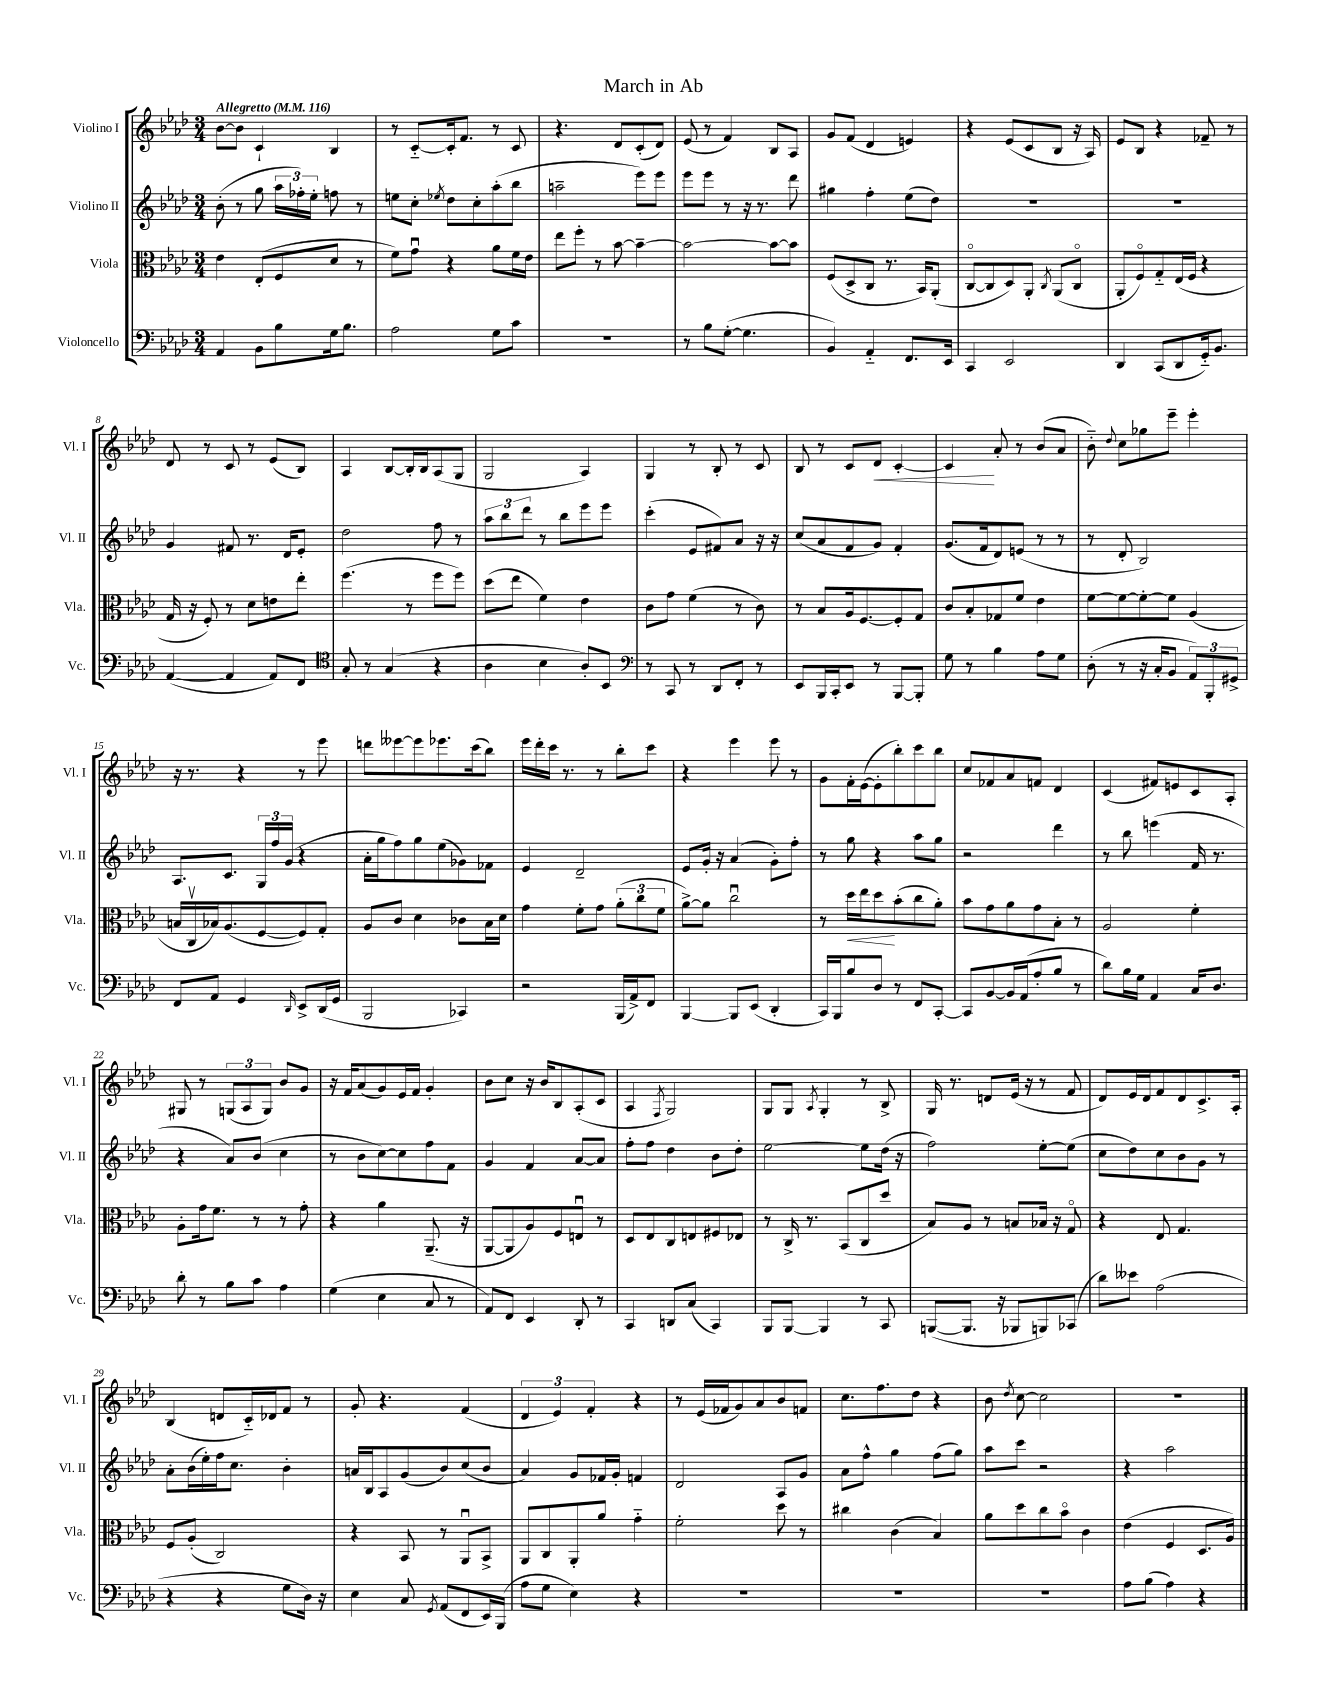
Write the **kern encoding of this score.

**kern	**kern	**dynam	**kern	**kern	**dynam
*part4	*part3	*part3	*part2	*part1	*part1
*staff4	*staff3	*staff3	*staff2	*staff1	*staff1
*I"Violoncello	*I"Viola	*	*I"Violino II	*I"Violino I	*
*I'Vc.	*I'Vla.	*	*I'Vl. II	*I'Vl. I	*
*clefF4	*clefC3	*	*clefG2	*clefG2	*
*k[b-e-a-d-]	*k[b-e-a-d-]	*	*k[b-e-a-d-]	*k[b-e-a-d-]	*
*M3/4	*M3/4	*	*M3/4	*M3/4	*
*MM116	*MM116	*	*MM116	*MM116	*
=1	=1	=1	=1	=1	=1
!	!	!	!	!LO:TX:a:B:t=Allegretto	!
4AA-/	4e-\	.	(8b-'\	[8b-\L	.
.	.	.	8r	8b-\J]	.
8BB-\L	(8E-'/L	.	8gg\	4c`/	.
8B-\	8F/	.	24aa-\LL	.	.
.	.	.	24ff-X'\)	.	.
.	.	.	24ee-'\JJ	.	.
16G\k	8d-/J	.	8ffn\	4B-/	.
8.B-\J	.	.	.	.	.
.	8r	.	8r	.	.
=2	=2	=2	=2	=2	=2
2A-\	8f\L)	.	8een\L	8r	.
.	8gu\J	.	8cc'\J	[8c/L	.
.	.	.	8qee-X/	.	.
.	4r	.	8dd-\L	16c'/k]	.
.	.	.	.	8.f/J	.
.	.	.	8cc'\	.	.
8G\L	8a-\L	.	(8aa-'\	8r	.
8c\J	16f\L	.	8bb-\J	8c/	.
.	16e-\JJ	.	.	.	.
=3	=3	=3	=3	=3	=3
2.r	8ee-\L	.	2aan~\	4.r	.
.	8ff'\J	.	.	.	.
.	8r	.	.	.	.
.	[8b-\	.	.	8d-/L	.
.	4b-~\_	.	8eee-\L)	(8c'/	.
.	.	.	8eee-\J	8d-/J)	.
=4	=4	=4	=4	=4	=4
8r	2b-\_	.	8eee-\L	(8e-/	.
8B-\L	.	.	8eee-\J	8r	.
([8G'\J	.	.	8r	4f/)	.
4.G\]	.	.	16r	.	.
.	.	.	8.r	.	.
.	8b-\L_	.	.	8B-/L	.
.	8b-\J]	.	8ddd-\	8A-/J	.
=5	=5	=5	=5	=5	=5
4BB-/)	(8F/L	.	4gg#X\	8g/L	.
.	8D-^/	.	.	(8f/J	.
4AA-/	8C/J	.	4ff'\	4d-/	.
.	8.r	.	.	.	.
8.FF/L	.	.	(8ee-\L	4en/)	.
.	16BB-/KL)	.	.	.	.
.	(8AA-'/J	.	8dd-\J)	.	.
16EE-/Jk	.	.	.	.	.
=6	=6	=6	=6	=6	=6
4CC/	[8C/L	.	2.r	4r	.
.	8C/]	.	.	.	.
2EE-/	8D-/)	.	.	(8e-/L	.
.	8AA-'/J	.	.	8c/	.
.	8qC/	.	.	.	.
.	(8AA-/L	.	.	8B-/J	.
.	8C/J	.	.	16r	.
.	.	.	.	16A-/)	.
=7	=7	=7	=7	=7	=7
4DD-/	8AA-'/L	.	2.r	8e-/L	.
.	8F/)	.	.	8B-/J	.
(8CC/L	8G/	.	.	4r	.
8DD-/	(16E-/L	.	.	.	.
.	16F/JJ	.	.	.	.
16GG/k)	4r	.	.	8f-X~/	.
8.BB-/J	.	.	.	.	.
.	.	.	.	8r	.
!!LO:LB:g=z
=8	=8	=8	=8	=8	=8
([4AA-/	16G/	.	4g/	8d-/	.
.	16r	.	.	.	.
.	8F'/)	.	.	8r	.
4AA-/]	8r	.	8f#X/	8c/	.
.	8d-\L	.	8.r	8r	.
8AA-/L)	8en\	.	.	(8e-/L	.
.	.	.	16d-/KL	.	.
8FF/J	8ee-'\J	.	8e-'/J	8B-/J)	.
=9	=9	=9	=9	=9	=9
*clefC4	*	*	*	*	*
8G'/	(4.ff\	.	2dd-\	4A-/	.
8r	.	.	.	.	.
(4G/	.	.	.	[8B-/L	.
.	8r	.	.	16B-'/L]	.
.	.	.	.	16B-/J	.
4r	8ff\L	.	8ff\	(8A-/	.
.	8ff\J)	.	8r	8G/J	.
=10	=10	=10	=10	=10	=10
4A-\	(8dd-\L	.	12aa-\L	2G/	.
.	.	.	12bb-\	.	.
.	8ee-\J	.	.	.	.
.	.	.	12ddd-\J	.	.
4B-\	4f\)	.	8r	.	.
.	.	.	8bb-\L	.	.
8A-'/L)	4e-\	.	8eee-\	4A-/)	.
8BB-/J	.	.	8eee-\J	.	.
=11	=11	=11	=11	=11	=11
*clefF4	*	*	*	*	*
8r	8c\L	.	(4ccc'\	4G/	.
8CC/	8g\J	.	.	.	.
8r	(4f\	.	8e-/L	8r	.
8DD-/L	.	.	8f#X/)	8B-'/	.
8FF'/J	8r	.	8a-/J	8r	.
8r	8c\)	.	16r	8c/	.
.	.	.	16r	.	.
=12	=12	=12	=12	=12	=12
8EE-/L	8r	.	(8cc/L	8B-/	.
16BBB-/L	8B-/L	.	8a-/	8r	.
16CC'/J	.	.	.	.	.
8EE-/J	16A-/k	.	8f/	8c/L	.
.	[8.F/	.	.	.	.
!	!	!	!	!	!LO:HP:b
8r	.	.	8g/J)	8d-/J	<
[8BBB-/L	8F'/]	.	4f'/	[4c'/	.
8BBB-'/J]	8G/J	.	.	.	.
=13	=13	=13	=13	=13	=13
8G\	8c/L	.	(8.g/L	4c/]	.
8r	8B-'/	.	.	.	.
.	.	.	16f/k	.	.
4B-\	8G-X/	.	8d-/)	8a-'/	[
.	8f/J	.	(8en/J	8r	.
8A-\L	4e-\	.	8r	(8b-/L	.
8G\J	.	.	8r	8a-/J	.
=14	=14	=14	=14	=14	=14
(8D-'\	[8f\L	.	8r	8b-\)	.
.	.	.	.	8qqdd-/	.
8r	8f\_	.	8d-'/	8cc\L	.
16r	8f'\_	.	2B-/)	8gg-X\	.
16C'/KL	.	.	.	.	.
8BB-/J	8f\J]	.	.	8eee-~\J	.
12AA-/L)	(4A-/	.	.	4eee-'\	.
12BBB-'/	.	.	.	.	.
12GG#X^/J	.	.	.	.	.
!!LO:LB:g=z
=15	=15	=15	=15	=15	=15
8FF/L	16Bn/LL	.	8.A-/L	16r	.
.	16Cv/	.	.	8.r	.
8AA-/J	16B-X/J)	.	.	.	.
.	(8.A-/	.	8.c/J	.	.
4GG/	.	.	.	4r	.
.	[8F/	.	24G/LL	.	.
.	.	.	24ff/	.	.
.	.	.	(24g/JJ	.	.
16qqDD-/	.	.	.	.	.
8EE-^/L	8F/])	.	4r	8r	.
(16DD-/L	8G'/J	.	.	8eee-\	.
16GG/JJ	.	.	.	.	.
=16	=16	=16	=16	=16	=16
2BBB-/	8A-/L	.	16a-'\LL	8dddn\L	.
.	.	.	16gg\J	.	.
.	8c/J	.	8ff\)	[8eee--X\	.
.	4d-\	.	8gg\	8eee--\]	.
.	.	.	(8ee-\	8.eee-X\	.
4CC-X/)	8c-X\L	.	8g-X\)	.	.
.	.	.	.	(16ccc\k	.
.	16B-\L	.	8f-X\J	8bb-\J)	.
.	16d-\JJ	.	.	.	.
=17	=17	=17	=17	=17	=17
2r	4g\	.	4e-/	16eee-\LL	.
.	.	.	.	16ddd-'\	.
.	.	.	.	16ccc\JJ	.
.	.	.	.	8.r	.
.	8f'\L	.	2d-~/	.	.
.	8g\J	.	.	8r	.
(16BBB-/LL	(12a-'\L	.	.	8bb-'\L	.
16AA-^/J)	.	.	.	.	.
.	12cc\	.	.	.	.
8FF/J	.	.	.	8ccc\J	.
.	12f\J	.	.	.	.
=18	=18	=18	=18	=18	=18
[4BBB-/	[8a-^\L)	.	8e-/L	4r	.
.	8a-\J]	.	16g'/Jk	.	.
.	.	.	16r	.	.
8BBB-/L]	2ccu\	.	(4a-/	4eee-\	.
(8EE-/J	.	.	.	.	.
4DD-'/	.	.	8g'\L)	8eee-\	.
.	.	.	8ff'\J	8r	.
=19	=19	=19	=19	=19	=19
16CC/LL)	8r	.	8r	8g\L	.
16BBB-/J	.	.	.	.	.
!	!	!LO:HP:b	!	!	!
8B-/	16dd-\LL	<	8gg\	16f'\L	.
.	16ee-\J	.	.	([16e-\J	.
8D-/J	8dd-\	.	4r	8e-'\]	.
8r	(8b-'\	[	.	8bb-'\)	.
8FF/L	8cc\	.	8aa-\L	8ccc\	.
[8CC'/J	8a-'\J)	.	8gg\J	8bb-\J	.
=20	=20	=20	=20	=20	=20
8CC/L]	8b-\L	.	2r	8cc/L	.
[8BB-/	8g\	.	.	8f-X/	.
16BB-/L]	8a-\	.	.	8a-/	.
(16AA-/J	.	.	.	.	.
8A-'/	8g\	.	.	8fn/J	.
8B-/J	8B-'\J	.	4ddd-\	4d-/	.
8r	8r	.	.	.	.
=21	=21	=21	=21	=21	=21
8d-\L)	2A-/	.	8r	(4c/	.
16B-\L	.	.	8bb-\	.	.
16G\JJ	.	.	.	.	.
4AA-/	.	.	(4eeen\	8f#X/L)	.
.	.	.	.	8en/	.
16C/KL	4f'\	.	16f/	8c/	.
8.D-/J	.	.	8.r	.	.
.	.	.	.	8A-'/J	.
!!LO:LB:g=z
=22	=22	=22	=22	=22	=22
8d-'\	8A-'\L	.	4r	8G#X/	.
8r	16g\k	.	.	8r	.
.	8.f\J	.	.	.	.
8B-\L	.	.	8a-/L)	(12Gn/L	.
.	.	.	.	12A-/	.
8c\J	8r	.	(8b-/J	.	.
.	.	.	.	12G/J)	.
4A-\	8r	.	4cc\	8b-/L	.
.	8g'\	.	.	8g/J	.
=23	=23	=23	=23	=23	=23
(4G\	4r	.	8r	16r	.
.	.	.	.	16f/KL	.
.	.	.	8b-\L	(8a-/	.
4E-\	4a-\	.	[8cc\)	8g/)	.
.	.	.	8cc\]	16e-/L	.
.	.	.	.	16f/JJ	.
8C/	(8.AA-~/	.	8ff\	4g'/	.
8r	.	.	8f\J	.	.
.	16r	.	.	.	.
=24	=24	=24	=24	=24	=24
8AA-/L)	[8AA-/L	.	4g/	8b-\L	.
8FF/J	8AA-/]	.	.	8cc\J	.
4EE-/	8A-/)	.	4f/	16r	.
.	.	.	.	16b-/KL	.
.	8F/	.	.	8B-/	.
8DD-'/	8Enu/J	.	[8a-/L	(8A-'/	.
8r	8r	.	8a-/J]	8c/J	.
=25	=25	=25	=25	=25	=25
4CC/	8D-/L	.	8ff'\L	4A-/	.
.	8E-/	.	8ff\J	.	.
.	.	.	.	8qF/	.
8DDn/L	8C/	.	4dd-\	2G/)	.
(8C/J	8En/	.	.	.	.
4CC/)	8F#X/	.	8b-\L	.	.
.	8E-X/J	.	8dd-'\J	.	.
=26	=26	=26	=26	=26	=26
8BBB-/L	8r	.	[2ee-\	8G/L	.
[8BBB-/J	16C^/	.	.	8G/J	.
.	8.r	.	.	.	.
.	.	.	.	8qA-/	.
4BBB-/]	.	.	.	4G'/	.
.	(8BB-/L	.	.	.	.
8r	8C/	.	8ee-\L]	8r	.
8CC/	8dd-/J	.	(16dd-\Jk	8B-^/	.
.	.	.	16r	.	.
=27	=27	=27	=27	=27	=27
([8BBBn/L	8B-/L)	.	2ff\)	16G/	.
.	.	.	.	8.r	.
8.BBB/J]	8A-/J	.	.	.	.
.	8r	.	.	8dn/L	.
16r	.	.	.	.	.
8BBB-X/L	8Bn/L	.	.	(16e-/Jk	.
.	.	.	.	16r	.
8BBBn/)	16B-X/Jk	.	[8ee-'\L	8r	.
.	16r	.	.	.	.
(8CC-X/J	8G/	.	(8ee-\J]	8f/	.
=28	=28	=28	=28	=28	=28
8d-\L)	4r	.	8cc\L	8d-/L)	.
8e--X\J	.	.	8dd-\)	16e-/L	.
.	.	.	.	16d-/J	.
(2A-\	8E-/	.	8cc\	8f/	.
.	4.G/	.	8b-\	8d-/	.
.	.	.	8g\J	8.c^/	.
.	.	.	8r	.	.
.	.	.	.	16A-'/Jk	.
!!LO:LB:g=z
=29	=29	=29	=29	=29	=29
4r	8F/L	.	8a-'\L	(4B-/	.
.	(8A-'/J	.	(16b-\L	.	.
.	.	.	16ee-'\)	.	.
4r	2C/)	.	16ff\J	8dn/L	.
.	.	.	8.cc\J	.	.
.	.	.	.	16c/L)	.
.	.	.	.	16d-X/J	.
8G\L	.	.	4b-'\	8f/J	.
16D-\Jk)	.	.	.	8r	.
16r	.	.	.	.	.
=30	=30	=30	=30	=30	=30
4E-\	4r	.	16an/LL	8g'/	.
.	.	.	16B-/J	.	.
.	.	.	8A-/	4.r	.
8C/	8BB-/	.	(8g/	.	.
8qGG/	.	.	.	.	.
(8AA-/L	8r	.	8b-/)	.	.
8FF/	8AA-u/L	.	(8cc/	(4f/	.
16EE-/L)	8BB-^/J	.	8b-/J	.	.
(16BBB-/JJ	.	.	.	.	.
=31	=31	=31	=31	=31	=31
8A-\L	8AA-/L	.	4a-/)	6d-/	.
8G\J	8C/	.	.	.	.
.	.	.	.	6e-/)	.
4E-\)	8AA-'/	.	8g/L	.	.
.	.	.	.	6f'/	.
.	8a-/J	.	16f-X/L	.	.
.	.	.	16g'/JJ	.	.
4r	4g\	.	4fn/	4r	.
=32	=32	=32	=32	=32	=32
2.r	2f'\	.	2d-/	8r	.
.	.	.	.	(16e-/LL	.
.	.	.	.	16f-X/J	.
.	.	.	.	8g/)	.
.	.	.	.	8a-/	.
.	8dd-\	.	8A-/L	8b-/	.
.	8r	.	8g/J	8fn/J	.
=33	=33	=33	=33	=33	=33
2.r	4cc#X\	.	8a-\L	8.cc\L	.
.	.	.	8ff^^\J	.	.
.	.	.	.	8.ff\	.
.	(4c\	.	4gg\	.	.
.	.	.	.	8dd-\J	.
.	4B-/)	.	(8ff\L	4r	.
.	.	.	8gg\J)	.	.
=34	=34	=34	=34	=34	=34
2.r	8a-\L	.	8aa-\L	8b-\	.
.	.	.	.	8qdd-/	.
.	8dd-\	.	8ccc\J	[8cc\	.
.	8cc\	.	2r	2cc\]	.
.	8b-\J	.	.	.	.
.	4c\	.	.	.	.
=35	=35	=35	=35	=35	=35
8A-\L	(4e-\	.	4r	2.r	.
(8B-\J	.	.	.	.	.
4A-\)	4F/	.	2aa-\	.	.
4r	8.D-/L	.	.	.	.
.	16A-/Jk)	.	.	.	.
==	==	==	==	==	==
*-	*-	*-	*-	*-	*-
